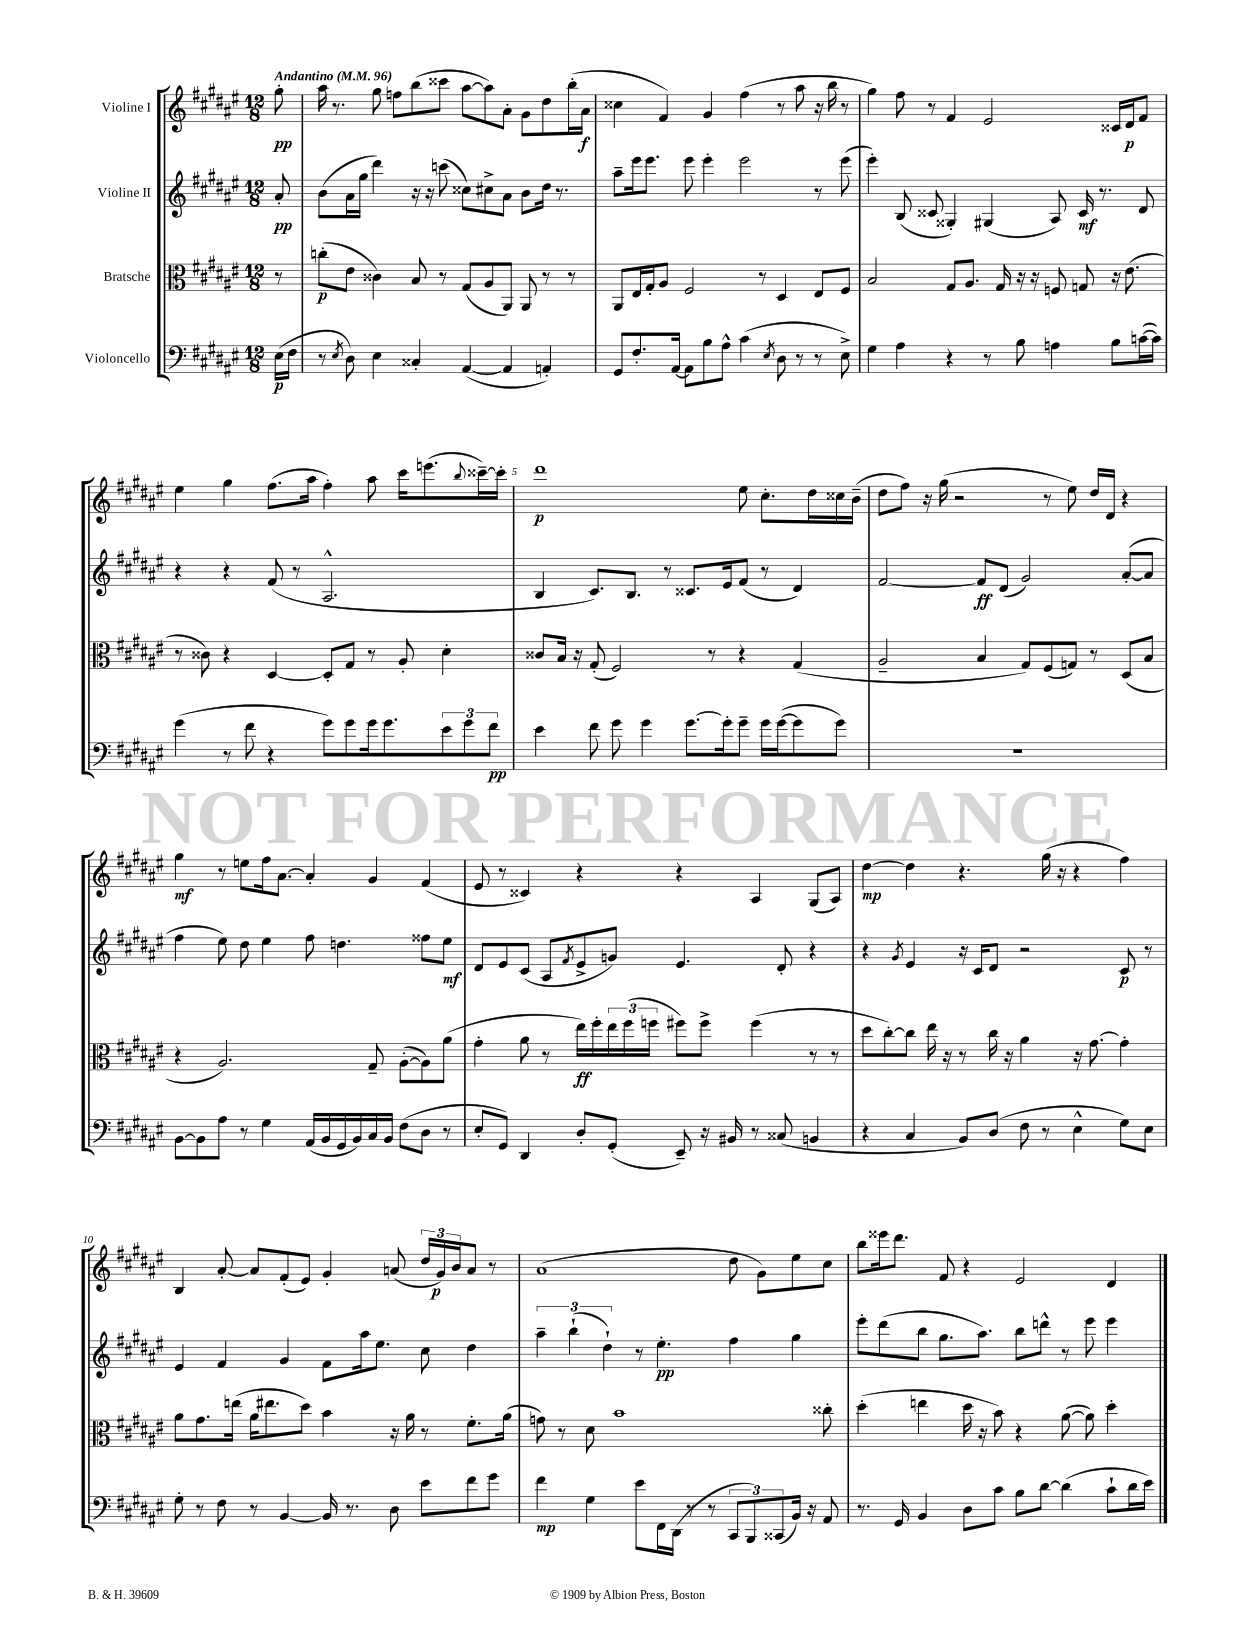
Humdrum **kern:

**kern	**kern	**kern	**kern
*staff4	*staff3	*staff2	*staff1
*clefF4	*clefC3	*clefG2	*clefG2
*k[f#c#g#d#a#e#]	*k[f#c#g#d#a#e#]	*k[f#c#g#d#a#e#]	*k[f#c#g#d#a#e#]
*M12/8	*M12/8	*M12/8	*M12/8
*MM96	*MM96	*MM96	*MM96
(16E#	8r	8a#'	8gg#'
16F#	.	.	.
=	=	=	=
8r	(8cc'	(8b	16aa#
.	.	.	8.r
8qE#	.	.	.
8D#)	8e#	16a#	.
.	.	16gg#	.
4E#	4c##)	4ddd#)	8gg#
.	.	.	8ff
4C##'	8B	16r	(8bb
.	.	16r	.
.	8r	(8ccc	8ccc##
([4AA#	(8G#	8cc##)	[8aa#
.	8A#	8cc#^	8aa#])
4AA#]	8AA#)	8a#	8a#'
.	8AA#	8b	8g#
4AA')	8r	16dd#	8dd#
.	.	8.r	.
.	8r	.	(16bb'
.	.	.	16a#
=	=	=	=
8GG#	8AA#	8aa#~	4cc##
8.F#'	16E#	16eee#	.
.	16G#'	8.eee#	.
.	8A#	.	4f#)
[16AA#	.	.	.
8AA#]	2F#	8eee#	.
8B	.	4eee#'	4g#
8A#^^	.	.	.
(4c#	.	2eee#	(4ff#
.	8r	.	.
8qE#	.	.	.
8D#	4D#	.	8r
8r	.	.	8aa#
8r	8E#	8r	16r
.	.	.	16bb
8E#^)	8F#	(8eee#	8r
=	=	=	=
4G#	2B	4eee#')	4gg#)
4A#	.	(8B	8ff#
.	.	8c##	8r
4r	8G#	4G##')	4f#
.	8.A#	.	.
8r	.	(4G#	2e#
.	16G#	.	.
8B	16r	.	.
.	16r	.	.
4A	8F	8A#)	.
.	8G	16c##	.
.	.	8.r	.
8B	16r	.	16c##
.	(8.e#	.	16d#
([16c	.	8d#	8f#
16c])	.	.	.
=	=	=	=
(4g#	8r	4r	4ee#
.	8c##)	.	.
8r	4r	4r	4gg#
8f#	.	.	.
4r	[4D#	(8f#	(8.ff#
.	.	8r	.
.	.	.	16aa#
8g#)	8D#']	2.A#^^	4ff#')
8g#	8G#	.	.
16g#	8r	.	8aa#
8.g#	.	.	.
.	8A#'	.	16ccc#
.	.	.	(8.eee
12e#	4d#'	.	.
12g#	.	.	.
.	.	.	8qqbb
.	.	.	[16ccc##~)
12f#	.	.	.
.	.	.	16ccc##']
=	=	=	=
4e#	8c##	4B	1ddd#
.	16B	.	.
.	16r	.	.
8f#	(8G#'	8.c#)	.
8g#	2F#)	.	.
.	.	8.B	.
4g#	.	.	.
.	.	8r	.
[8.g#	.	8.c##	.
.	8r	.	.
16g#']	.	16e#	.
8g#~	4r	(8f#	8ee#
16g#	.	8r	8.cc#'
([16g#	.	.	.
8g#]	(4G#	4d#)	.
.	.	.	16dd#
8g#)	.	.	16cc##
.	.	.	(16b~
=	=	=	=
1.r	2A#~	[2f#	8dd#
.	.	.	8ff#)
.	.	.	16r
.	.	.	(16gg#
.	.	.	2r
.	4B	8f#]	.
.	.	(8d#	.
.	8G#)	2g#)	.
.	(8F#	.	8r
.	8G)	.	8ee#)
.	8r	.	16dd#
.	.	.	16d#
.	(8D#	([8a#'	4r
.	8B	8a#]	.
=	=	=	=
[8BB	4r	4ff#	4gg#
8BB]	.	.	.
8A#	2.A#)	8ee#)	8r
8r	.	8dd#	8ee
4G#	.	4ee#	16ff#
.	.	.	[8.a#
(16AA#	.	8ff#	4a#']
16BB	.	.	.
16GG#	.	4.dd	.
16BB)	.	.	.
16C#	8G#~	.	4g#
16BB	.	.	.
(8F#	([8A#'	.	.
8D#	8A#])	8ff##	(4f#
8r	(8a#	8ee#	.
=	=	=	=
8E#'	4g#'	8d#	8e#
8GG#)	.	8e#	8r
4DD#	8a#	(8c#	4c##)
.	8r	8A#	.
.	.	8qf#	.
8D#'	16ee#)	8e#^	4r
.	16ff#'	.	.
(8GG#'	24ee#	8g)	.
.	(24ff#	.	.
.	24ff	.	.
8EE#~)	8ff#)	4.e#	4r
16r	8ff#^	.	.
16BB#	.	.	.
8r	(4ff#	.	4A#
(8C##	.	8d#'	.
4BB	8r	4r	(8G#
.	8r	.	8A#)
=	=	=	=
4r	8dd#	4r	[4dd#
.	[8cc#')	.	.
.	.	8qg#	.
4C#	8cc#]	4e#	4dd#]
.	16ee#	.	.
.	16r	.	.
8BB)	8r	16r	4.r
.	.	16c#	.
(8D#	16cc#	8d#	.
.	16r	.	.
8F#	4a#	2r	.
8r	.	.	(16gg#
.	.	.	16r
4E#^^	16r	.	4r
.	[8.g#	.	.
8G#)	4g#']	8c#	4ff#)
8E#	.	8r	.
=	=	=	=
8G#'	8a#	4e#	4B
8r	8.g#	.	.
8F#	.	4f#	[8a#'
.	(16ee	.	.
8r	16a#	.	8a#]
.	8.ee#	.	.
[4BB	.	4g#	(8f#'
.	8dd#)	.	8e#)
16BB]	4b	8f#	4g#'
8.r	.	.	.
.	.	16aa#	.
.	.	8.ee#	.
8D#	16r	.	(8a
.	16a#	.	.
8e#	8r	8cc#	24dd#
.	.	.	24g#)
.	.	.	24b
8f#	8.f#'	4dd#	8a
8g#	.	.	8r
.	(16a#	.	.
=	=	=	=
4f#	8g)	6aa#~	(1a#
.	8r	.	.
.	.	(6bb`	.
4G#	8d#	.	.
.	.	6dd#`)	.
.	1b	.	.
8e#	.	8r	.
16FF#	.	4.ee#'	.
(16DD#	.	.	.
8r	.	.	.
8r	.	.	.
12CC#	.	4ff#	8dd#
12BBB)	.	.	.
.	.	.	8g#)
(12CC##	.	.	.
16BB)	.	4gg#	8ee#
16r	.	.	.
8AA#	8cc##'	.	8cc#
=	=	=	=
8.r	(4dd#'	8eee#'	8bb
.	.	(8ddd#	16eee##
16GG#	.	.	8.ddd#
4BB	4ee	8bb	.
.	.	8.gg#	8f#
8D#	16dd#	.	4r
.	16r	8.aa#)	.
8c#	8b)	.	.
8B	4r	8bb	2e#
[8d#	.	8ddd^^	.
(4d#]	([8a#	8r	.
.	8a#])	8eee#	.
8c#`	4dd#'	4eee#	4d#
16d#	.	.	.
16e#)	.	.	.
==	==	==	==
*-	*-	*-	*-
